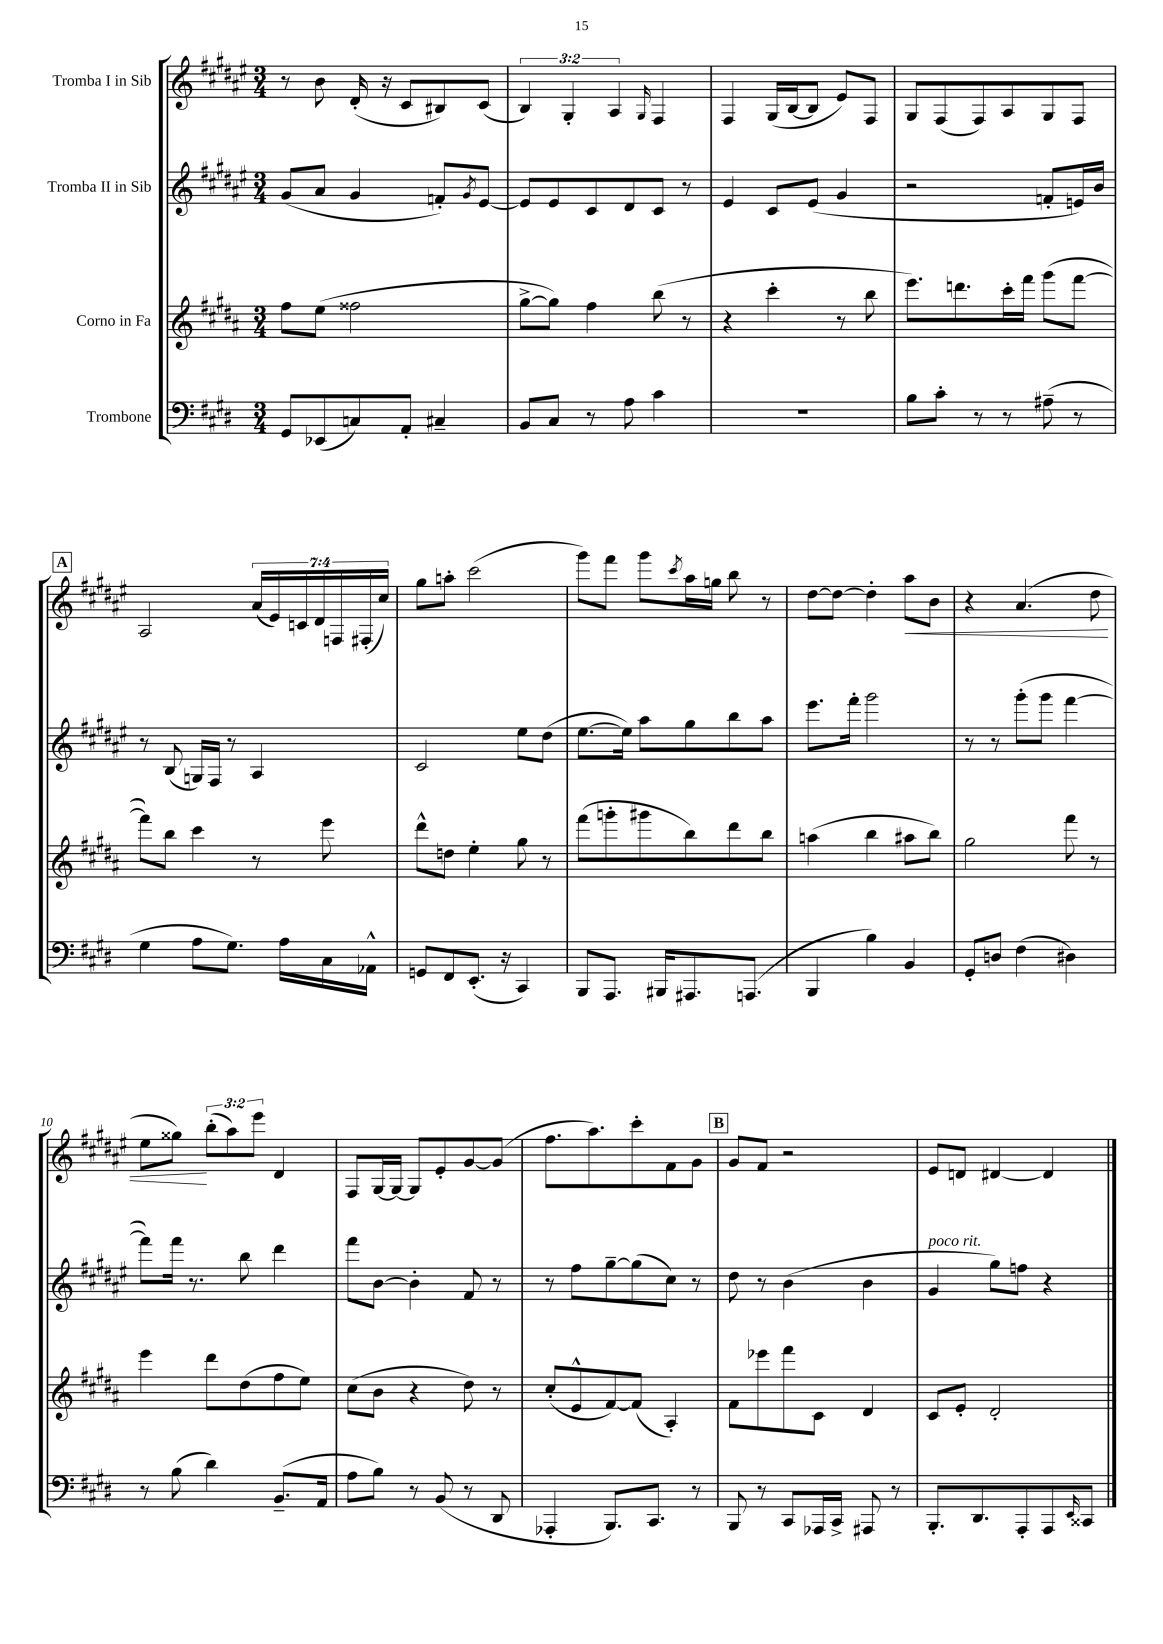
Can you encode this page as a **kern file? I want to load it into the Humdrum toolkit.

**kern	**kern	**kern	**kern	**dynam
*part4	*part3	*part2	*part1	*part1
*staff4	*staff3	*staff2	*staff1	*staff1
*I"Trombone	*I"Corno in Fa	*I"Tromba II in Sib	*I"Tromba I in Sib	*
*clefF4	*clefG2	*clefG2	*clefG2	*
*k[f#c#g#d#]	*k[f#c#g#d#a#]	*k[f#c#g#d#a#e#]	*k[f#c#g#d#a#e#]	*
*M3/4	*M3/4	*M3/4	*M3/4	*
=1	=1	=1	=1	=1
8GG#/L	8ff#\L	(8g#/L	8r	.
(8EE-X/	(8ee\J	8a#/J	8b\	.
8Cn/)	2ff##X\	4g#/	(16d#'/	.
.	.	.	16r	.
8AA'/J	.	.	8c#/L	.
4C#X~/	.	8fn'/L)	8B#X/)	.
.	.	8qg#/	.	.
.	.	[8e#/J	(8c#/J	.
=2	=2	=2	=2	=2
8BB/L	[8gg#^\L	8e#/L]	6B/)	.
8C#/J	8gg#\J])	8e#/	.	.
.	.	.	6G#'/	.
8r	4ff#\	8c#/	.	.
.	.	.	6A#/	.
8A\	.	8d#/	.	.
.	.	.	16qqG#/	.
4c#\	(8bb\	8c#/J	4F#/	.
.	8r	8r	.	.
=3	=3	=3	=3	=3
2.r	4r	4e#/	4F#/	.
.	4ccc#'\	8c#/L	(16G#/LL	.
.	.	.	[16B/J	.
.	.	(8e#/J	8B/J]	.
.	8r	4g#/	8e#/L)	.
.	8bb\	.	8F#/J	.
=4	=4	=4	=4	=4
8B\L	8.eee\L)	2r	8G#/L	.
8c#'\J	.	.	(8F#/	.
.	8.dddn\	.	.	.
8r	.	.	8F#/)	.
8r	16ccc#'\L	.	8A#/	.
.	16fff#\JJ	.	.	.
(8A#X~\	(8ggg#\L	8fn'/L	8G#/	.
8r	[8fff#\J	16en/L)	8F#/J	.
.	.	16b/JJ	.	.
!!LO:LB:g=z
!!LO:REH:place=s1:t=A
=5	=5	=5	=5	=5
4G#\	8fff#\L])	8r	2A#/	.
.	8bb\J	(8B/	.	.
8A\L	4ccc#\	16Gn/LL)	.	.
.	.	16F#/JJ	.	.
8.G#\J)	.	8r	.	.
.	8r	4A#/	(28a#/LL	.
.	.	.	28e#/)	.
16A\LL	.	.	.	.
.	.	.	28cn/	.
.	.	.	28d#/	.
16C#\	8eee\	.	.	.
.	.	.	28Fn/	.
.	.	.	(28F#X'/	.
16AA-X^^\JJ	.	.	.	.
.	.	.	28cc#/JJ)	.
=6	=6	=6	=6	=6
8GGn/L	8ddd#^^\L	2c#/	8gg#\L	.
8FF#/	8ddn\J	.	8aan'\J	.
(8.EE'/J	4ee'\	.	(2ccc#\	.
16r	.	.	.	.
4CC#/)	8gg#\	8ee#\L	.	.
.	8r	(8dd#\J	.	.
=7	=7	=7	=7	=7
8BBB/L	(8fff#\L	[8.ee#\L	8ggg#\L)	.
8.AAA/J	8gggn'\	.	8fff#\J	.
.	.	16ee#\Jk])	.	.
.	8ggg#X\	8aa#\L	8ggg#\L	.
16BBB#X/KL	.	.	.	.
.	.	.	8qccc#/	.
8.AAA#X/	8bb\)	8gg#\	16aa#\L	.
.	.	.	16ggn\JJ	.
.	8ddd#\	8bb\	8bb\	.
(8.AAAn/J	.	.	.	.
.	8bb\J	8aa#\J	8r	.
=8	=8	=8	=8	=8
4BBB/	(4aan\	8.eee#\L	[8dd#\L	.
.	.	.	8dd#\J_	.
.	.	16fff#'\Jk	.	.
4B\)	4bb\	2ggg#\	4dd#'\]	.
!	!	!	!	!LO:HP:b
4BB/	8aa#X\L	.	8aa#\L	<
.	8bb\J)	.	8b\J	.
=9	=9	=9	=9	=9
8GG#'/L	2gg#\	8r	4r	.
8Dn/J	.	8r	.	.
(4F#\	.	(8ggg#'\L	(4.a#/	.
.	.	8ggg#\J	.	.
4D#X\)	8fff#\	[4fff#\	.	.
.	8r	.	8dd#\	.
!!LO:LB:g=z
=10	=10	=10	=10	=10
8r	4eee\	8fff#\L])	8ee#\L	.
(8B\	.	16fff#\Jk	8gg##X\J)	.
.	.	8.r	.	.
4d#\)	8ddd#\L	.	(12bb'\L	[
.	.	.	12aa#\)	.
.	(8dd#\	8bb\	.	.
.	.	.	12eee#\J	.
(8.BB~/L	8ff#\	4ddd#\	4d#/	.
.	8ee\J)	.	.	.
16AA/Jk	.	.	.	.
=11	=11	=11	=11	=11
8A\L	(8cc#\L	8fff#\L	8F#/L	.
8B\J)	8b\J	[8b\J	[16G#/L	.
.	.	.	16G#/JJ_	.
8r	4r	4b'\]	8G#/L]	.
(8BB/	.	.	8e#'/	.
8r	8dd#\)	8f#/	[8g#/	.
8DD#/	8r	8r	(8g#/J]	.
=12	=12	=12	=12	=12
4AAA-X'/	(8cc#'/L	8r	8.ff#\L	.
.	8e^^/	8ff#\L	.	.
.	.	.	8.aa#\)	.
8.BBB/L)	[8f#/)	[8gg#~\	.	.
.	(8f#/J]	(8gg#\]	8ccc#'\	.
8.CC#/J	.	.	.	.
.	4A#'/)	8cc#\J)	8f#\	.
8r	.	8r	8g#\J	.
!!LO:REH:place=s1:t=B
=13	=13	=13	=13	=13
8BBB/	8f#\L	8dd#\	8g#/L	.
8r	8eee-X\	8r	8f#/J	.
8CC#/L	8fff#\	(4b\	2r	.
16AAA-X/L	8c#\J	.	.	.
16CC#^/JJ	.	.	.	.
8AAA#X/	4d#/	4b\	.	.
8r	.	.	.	.
=14	=14	=14	=14	=14
!	!	!LO:TX:a:i:t=poco rit.	!	!
8.BBB'/L	8c#/L	4g#/	8e#/L	.
.	8e'/J	.	8dn/J	.
8.DD#/	.	.	.	.
.	2d#'/	8gg#\L)	[4d#X/	.
8AAA'/	.	8ffn\J	.	.
8AAA/	.	4r	4d#/]	.
16qqEE/	.	.	.	.
8CC##X/J	.	.	.	.
==	==	==	==	==
*-	*-	*-	*-	*-
